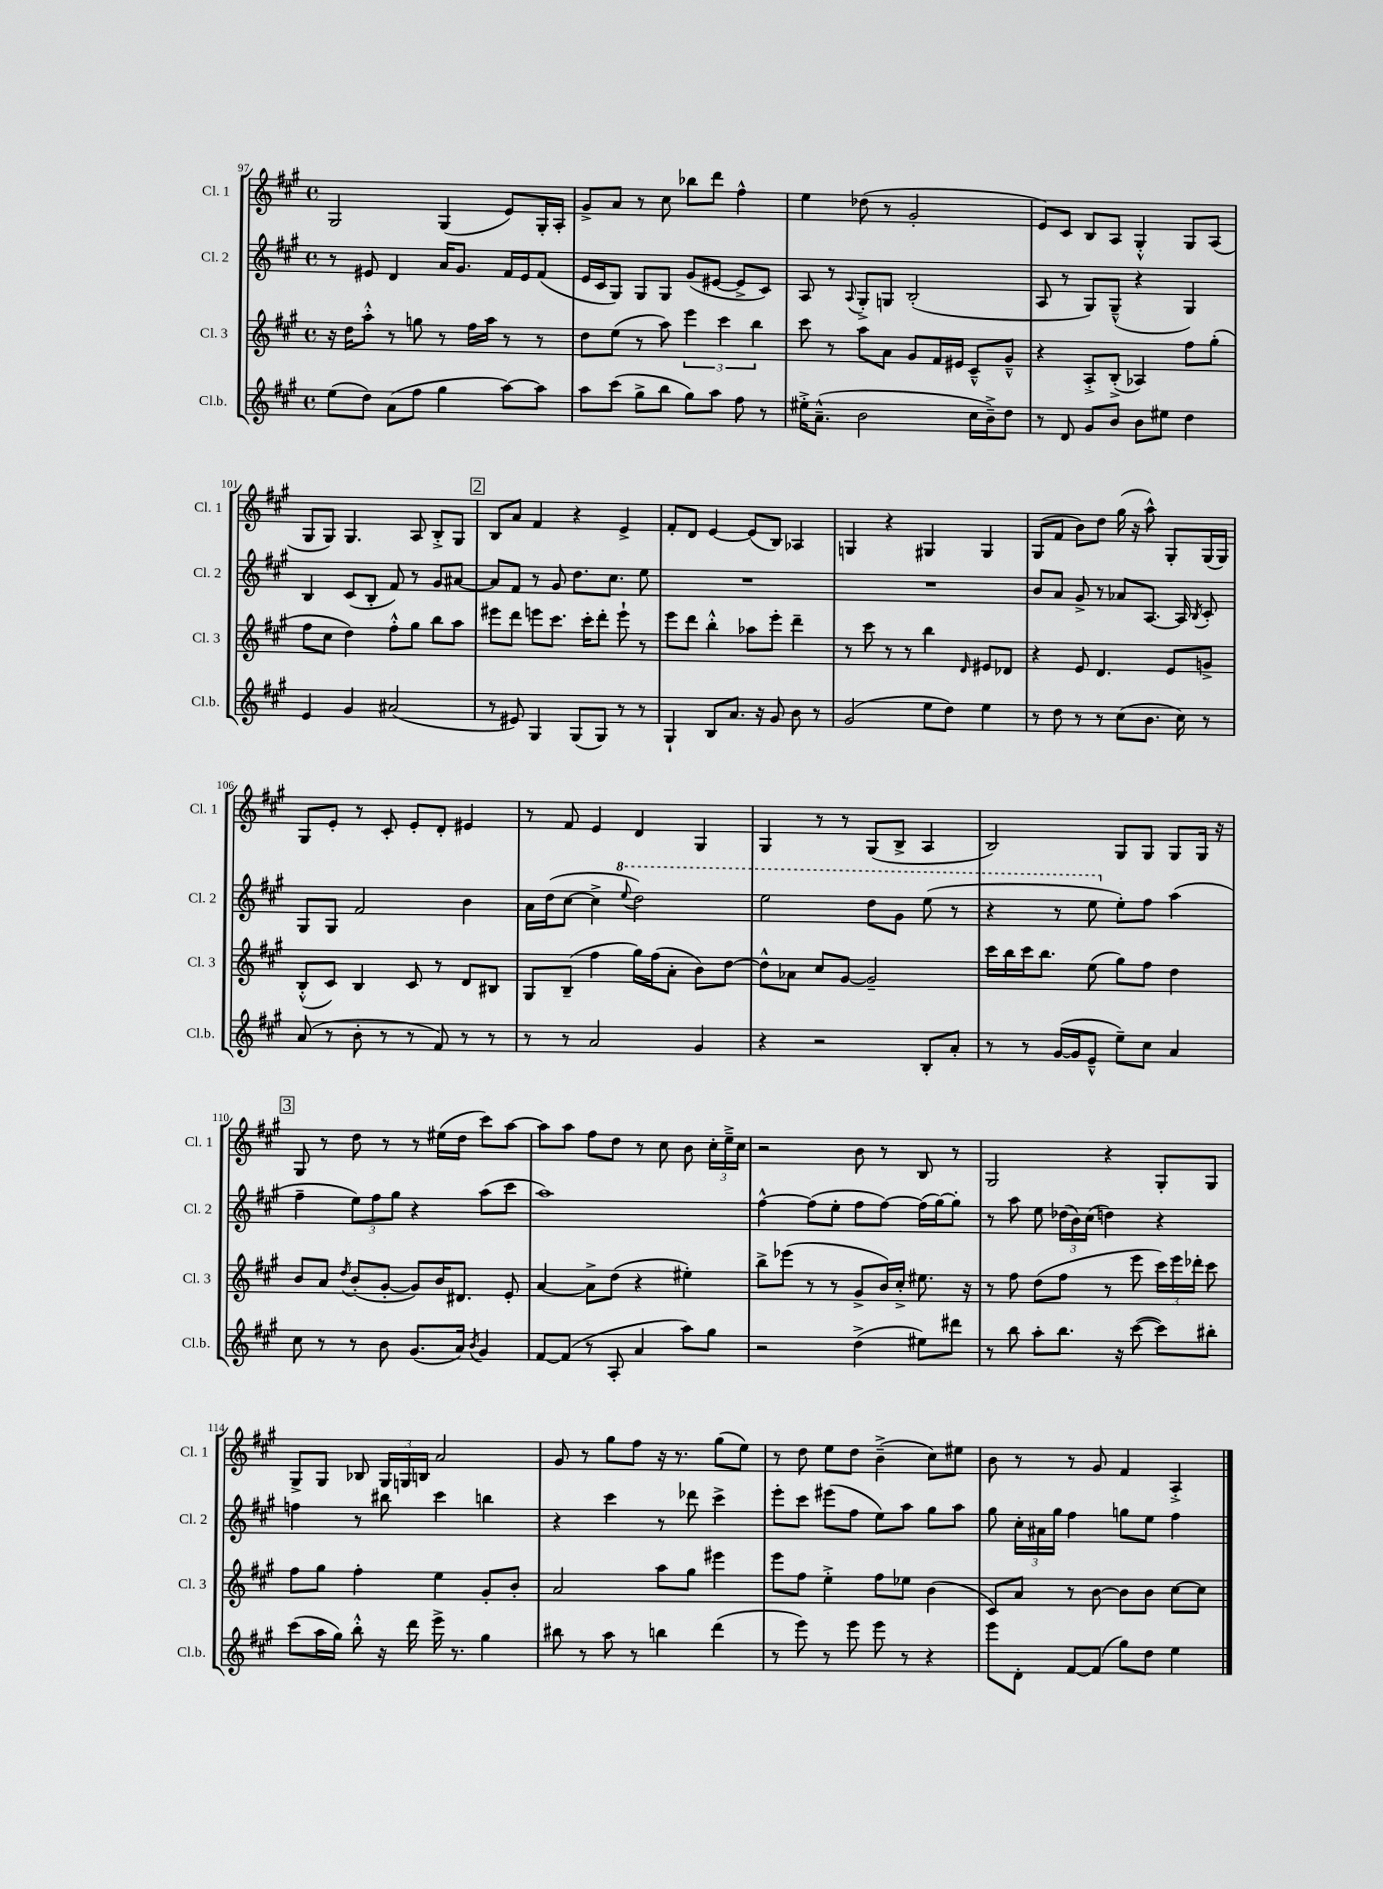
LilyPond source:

<<
\new StaffGroup <<
\new Staff = "s0" \with { instrumentName = "Cl. 1" shortInstrumentName = "Cl. 1" } {
    \clef treble \key a \major \defaultTimeSignature \time 4/4
    \autoBeamOff gis2 gis4( e'8[) gis16-. a16]-. |
    gis'8[-> a'8] r8 cis''8 bes''8[ d'''8] fis''4-^ |
    e''4 des''8( r8 gis'2-. |
    e'8[) cis'8] b8[ a8] gis4-.-^ gis8[ a8]( |
    gis8[ gis8]) gis4. a8 b8[-.-> gis8] |
    \mark \markup { \box "2" } b8[ a'8] fis'4 r4 e'4-> |
    fis'8[-. d'8] e'4~ e'8[( b8]) aes4 |
    g4 r4 gis4 gis4 |
    gis8[( fis'8] b'8[) d''8] gis''16( r16 a''8-^) gis8[-. gis16( gis16]) |
    gis8[ e'8]-. r8 cis'8-. e'8[-. d'8]-. eis'4 |
    r8 fis'8 e'4 d'4 gis4 |
    gis4 r8 r8 gis8[( b8]-> a4 |
    b2) gis8[ gis8] gis8[ gis16] r16 |
    \mark \markup { \box "3" } gis8 r8 d''8 r8 r8 eis''16[( d''16] cis'''8[) a''8]~ |
    a''8[ a''8] fis''8[ d''8] r8 cis''8 b'8 \tuplet 3/2 { cis''16[-. e''16---> cis''16] } |
    r2 b'8 r8 b8 r8 |
    gis2 r4 gis8[-. gis8] |
    gis8[-> gis8] bes8 \tuplet 3/2 { gis16[ g16 b16] } a'2 |
    gis'8 r8 gis''8[ fis''8] r16 r8. gis''8[( e''8]) |
    r8 d''8 e''8[ d''8] b'4--->( cis''8[) eis''8] |
    b'8 r8 r8 gis'8 fis'4 a4-.-> \bar "|." |
}
\new Staff = "s1" \with { instrumentName = "Cl. 2" shortInstrumentName = "Cl. 2" } {
    \clef treble \key a \major \defaultTimeSignature \time 4/4
    \autoBeamOff r8 eis'8 d'4 a'16[ gis'8.] fis'16[ eis'16 fis'8]( |
    e'16[ cis'16 gis8]) gis8[ gis8] gis'8[( eis'8]~ eis'8[-> cis'8]) |
    a8 r8 \appoggiatura { a8 } gis8[-.-> g8] b2-.( |
    a8 r8 gis8[) gis8]---^( r4 gis4) |
    b4 cis'8[( b8]-. fis'8) r8 gis'8[ ais'8]~ |
    \mark \markup { \box "2" } ais'8[ fis'8] r8 gis'8 d''8.[ cis''8.] e''8 |
    R1 |
    R1 |
    b'8[ a'8] gis'8-> r8 aes'8[ a8.]~ a16 \acciaccatura { b8 } cis'8-. |
    gis8[ gis8] fis'2 b'4 |
    a'16[ d''16( cis''8]~ cis''4-> \ottava #1 \appoggiatura { e'''8 } d'''2) |
    e'''2 d'''8[ gis''8] e'''8( r8 |
    r4 r8 e'''8 \ottava #0 e''8[-.) fis''8] a''4( |
    \mark \markup { \box "3" } fis''4-- \tuplet 3/2 { e''8[) fis''8 gis''8] } r4 a''8[( cis'''8] |
    a''1) |
    fis''4~-^ fis''8[( e''8]-. fis''8[ fis''8]~) fis''16[( gis''16~) gis''8]-. |
    r8 a''8 e''8 \tuplet 3/2 { des''16[( b'16) cis''16]( } d''4) r4 |
    f''4 r8 bis''8 cis'''4 b''4 |
    r4 cis'''4 r8 des'''8 cis'''4-> |
    e'''8[-. cis'''8] eis'''8[( fis''8] e''8[) a''8] gis''8[ a''8] |
    gis''8 \tuplet 3/2 { cis''16[-. ais'16 gis''16] } fis''4 g''8[ e''8] fis''4 \bar "|." |
}
\new Staff = "s2" \with { instrumentName = "Cl. 3" shortInstrumentName = "Cl. 3" } {
    \clef treble \key a \major \defaultTimeSignature \time 4/4
    \autoBeamOff r16 d''16[ a''8]-.-^ r8 g''8 r8 fis''16[ a''16] r8 r8 |
    d''8[ e''8]( r8 a''8) \tuplet 3/2 { e'''4 cis'''4 b''4 } |
    cis'''8 r8 a''8[ a'8] gis'8[ fis'16 eis'16] cis'8[---^ gis'8]---^ |
    r4 a8[-.-> b8]-.->( aes4) fis''8[ gis''8]-.( |
    fis''8[ cis''8] d''4) fis''8[-.-^ gis''8] b''8[ a''8] |
    \mark \markup { \box "2" } eis'''8[ d'''8] e'''8[ cis'''8.] cis'''16[-. d'''8]-. e'''8-! r8 |
    e'''8[ d'''8] b''4-.-^ aes''8[ e'''8]-. d'''4-- |
    r8 cis'''8 r8 r8 b''4 \grace { d'16 } eis'8[ des'8] |
    r4 e'8 d'4. e'8[ g'8]-> |
    b8[-.-^( cis'8]) b4 cis'8 r8 d'8[ bis8] |
    gis8[ b8]--( fis''4 gis''16[) fis''16( a'8]-. b'8[) d''8]~ |
    d''8[-^ aes'8] cis''8[ gis'8]~ gis'2-- |
    cis'''16[ b''16 cis'''16 b''8.] e''8( gis''8[) fis''8] d''4 |
    \mark \markup { \box "3" } b'8[ a'8] \acciaccatura { d''8 } b'8[-.( gis'8]~-. gis'8[) b'16 dis'8.] e'8-. |
    a'4~ a'8[-> d''8]( r4 eis''4-.) |
    b''8[-> ees'''8]( r8 r8 gis'8[-> b'16) cis''16]-.-> eis''8. r16 |
    r8 fis''8 d''8[( fis''8] r8 e'''8 \tuplet 3/2 { cis'''16[) e'''16 des'''16]-. } cis'''8 |
    fis''8[ gis''8] fis''4-. e''4 gis'8[-. b'8]-. |
    a'2 a''8[ gis''8] eis'''4 |
    e'''8[ fis''8] e''4-.-> fis''8[ ees''8] b'4( |
    cis'8[) a'8] r8 b'8~ b'8[ b'8] cis''8[~ cis''8] \bar "|." |
}
\new Staff = "s3" \with { instrumentName = "Cl.b." shortInstrumentName = "Cl.b." } {
    \clef treble \key a \major \defaultTimeSignature \time 4/4
    \autoBeamOff e''8[( d''8]) a'8[( fis''8] gis''4 a''8[~) a''8] |
    a''8[ cis'''8]( gis''8[-> b''8] gis''8[) a''8] fis''8 r8 |
    eis''16[-.-> a'8.]---^( b'2 cis''16[ b'16--->) d''8] |
    r8 d'8 gis'8[ b'8] b'8[ eis''8] d''4 |
    e'4 gis'4 ais'2( |
    \mark \markup { \box "2" } r8 eis'8) gis4 gis8[( gis8]) r8 r8 |
    gis4-! b8[ a'8.] r16 gis'8 b'8 r8 |
    gis'2( e''8[ d''8]) e''4 |
    r8 d''8 r8 r8 cis''8[( b'8.] cis''16) r8 |
    a'8( r8 b'8-. r8 r8 fis'8) r8 r8 |
    r8 r8 a'2 gis'4 |
    r4 r2 b8[-. a'8]-. |
    r8 r8 gis'16[~( gis'16 e'8]---^ e''8[--) cis''8] a'4 |
    \mark \markup { \box "3" } cis''8 r8 r8 b'8 gis'8.[( a'16]) \acciaccatura { b'8 } gis'4 |
    fis'8[~ fis'8]( r8 a8-. a'4 a''8[) gis''8] |
    r2 d''4->( eis''8[) dis'''8] |
    r8 b''8 a''8[-. b''8.] r16 cis'''8~( cis'''8[) bis''8]-. |
    cis'''8[( a''16 gis''16]) b''8-.-^ r16 d'''16 e'''16-> r8. gis''4 |
    bis''8 r8 a''8 r8 b''4 d'''4( |
    r8 e'''8) r8 e'''8 e'''8 r8 r4 |
    e'''8[ d'8]-. fis'8[~ fis'8]( gis''8[) d''8] e''4 \bar "|." |
}
>>
>>
\layout { \context { \Score currentBarNumber = #97 } }
